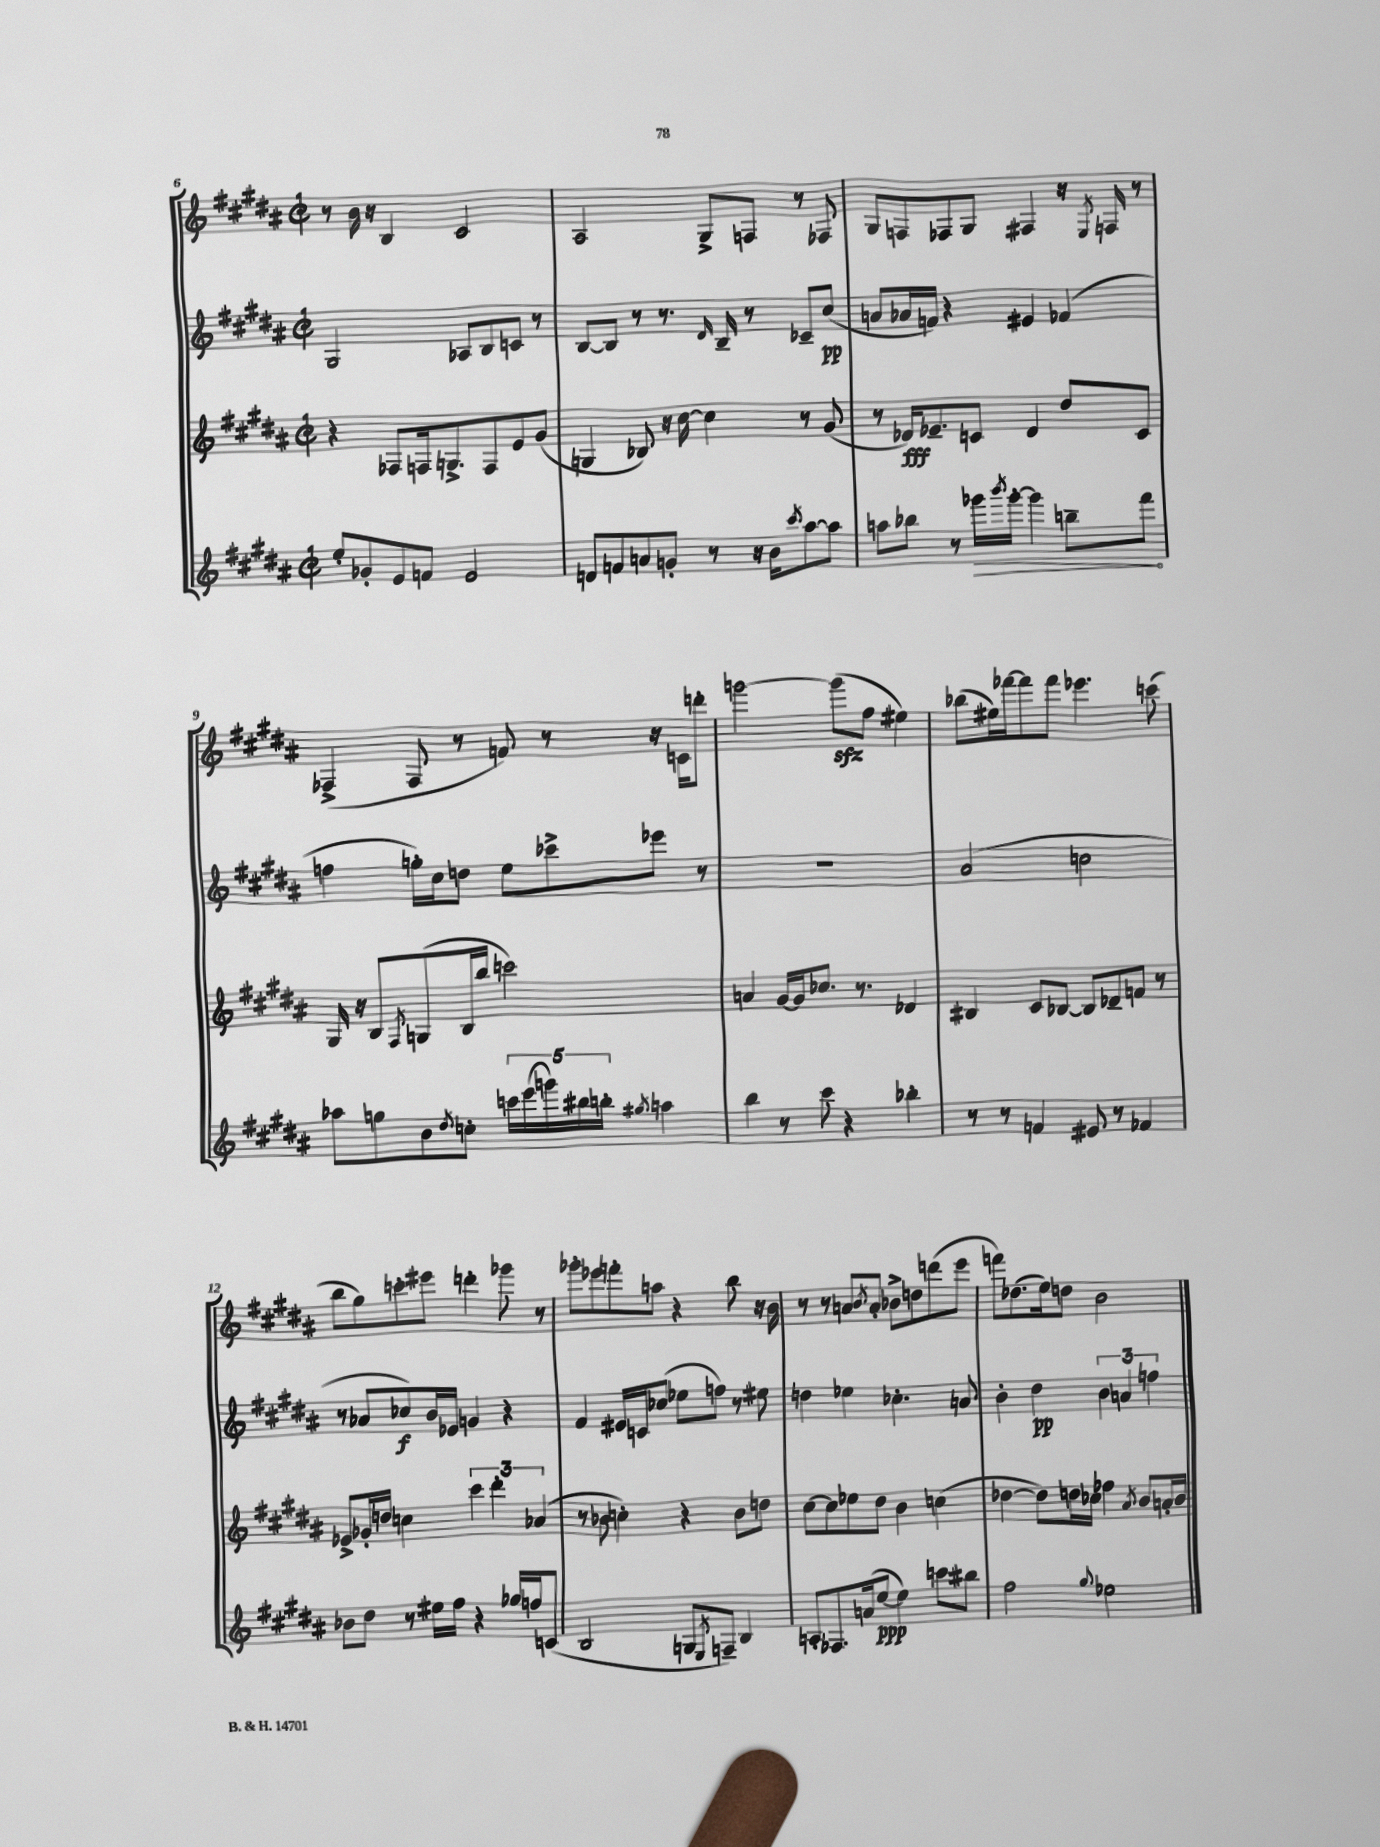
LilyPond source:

<<
\new StaffGroup <<
\new Staff = "s0" {
    \clef treble \key b \major \defaultTimeSignature \time 2/2
    r8 b'16 r16 b4 cis'2 |
    ais2 gis8-> f8 r8 fes8 |
    gis8 f8 fes8 gis8 fis4 r16 \acciaccatura { e8 } f16 r8 |
    fes4->( fes8 r8 f'8) r8 r16 c'16 d'''8-. |
    g'''2~ g'''8\sfz( fis''8 eis''4) |
    bes''8( eis''16) fes'''16~ fes'''8 fes'''8 ees'''4. c'''8( |
    b''8 gis''8) c'''8-. eis'''8 d'''4-. ges'''8 r8 |
    ges'''8-. ees'''8 f'''8-. a''8 r4 b''8 r16 b'16 |
    r8 r8 a'8 \acciaccatura { b'8 } a'8-. bes'8-> d''8 d'''8( e'''8 |
    f'''8) des''8.( e''16) d''8 b'2 \bar "|." |
}
\new Staff = "s1" {
    \clef treble \key b \major \defaultTimeSignature \time 2/2
    gis2 aes8 b8 c'8 r8 |
    b8~ b8 r8 r8. \grace { dis'16 } b16-- r8 ces'8-- cis''8\pp( |
    a'8 aes'16 f'16) r4 eis'4 fes'4( |
    f''4 g''16-.) cis''16 d''8 e''8 ces'''8-> ees'''8 r8 |
    R1 |
    ais'2( c''2 |
    r8 aes'8 ces''8\f) b'16 ees'16 g'4 r4 |
    fis'4 eis'16 c'16 ces''8( ees''8 f''8) r8 eis''8 |
    d''4 ees''4 ces''4.-. a'8 |
    b'4-. dis''4\pp \tuplet 3/2 { b'4 a'4 f''4 } \bar "|." |
}
\new Staff = "s2" {
    \clef treble \key b \major \defaultTimeSignature \time 2/2
    r4 fes8 f16 g8.-> f8 e'8 gis'8( |
    g4 bes8) r16 cis''16~ cis''4 r8 gis'8( |
    r8 des'16\fff) ees'8.-- c'8 des'4 dis''8 c'8 |
    gis16 r16 b8 \acciaccatura { fis8 } g8( b16 b''16 c'''2) |
    a'4 gis'16~ gis'16 ces''8. r8. des'4 |
    bis4 cis'8 bes8~ bes8 des'8-- f'8 r8 |
    ees'8-> ges'16-. d''16 c''4 \tuplet 3/2 { cis'''4 dis'''4-. aes'4( } |
    r8 bes'8 c''4-.) r4 bes'8 d''8 |
    cis''8~ cis''8 ees''8 dis''8 b'4 c''4( |
    des''4~ des''8) d''16 ces''16 fes''4 \acciaccatura { ais'8 } b'8 a'16-. b'16 \bar "|." |
}
\new Staff = "s3" {
    \clef treble \key b \major \defaultTimeSignature \time 2/2
    e''8-. ges'8-. e'8 f'8 e'2 |
    d'8 f'8 a'8 g'8-. r8 r16 b'16 \acciaccatura { cis'''8 } ais''8~ ais''8 |
    a''8 bes''8 r8 \once \override Hairpin.circled-tip = ##t ges'''16\> \acciaccatura { b'''8 } ges'''16~-. ges'''4 b''8-- fis'''8\! |
    aes''8 g''8 b'8 \acciaccatura { dis''8 } c''8-. \tuplet 5/4 { c'''16 e'''16( g'''16) bis''16 b''16-. } \acciaccatura { gis''8 } a''4 |
    b''4 r8 cis'''8 r4 bes''4-. |
    r8 r8 f'4 eis'8 r8 fes'4 |
    bes'8 dis''8 r8 eis''16 fis''16 r4 ges''16 f''16 c'8( |
    b2 g8 \acciaccatura { e8 } f8--) b4 |
    a8-. fes8. a'16( e''8~\ppp e''4) c'''8 bis''8 |
    fis''2 \appoggiatura { gis''8 } ees''2 \bar "|." |
}
>>
>>
\layout { \context { \Score currentBarNumber = #6 } }
